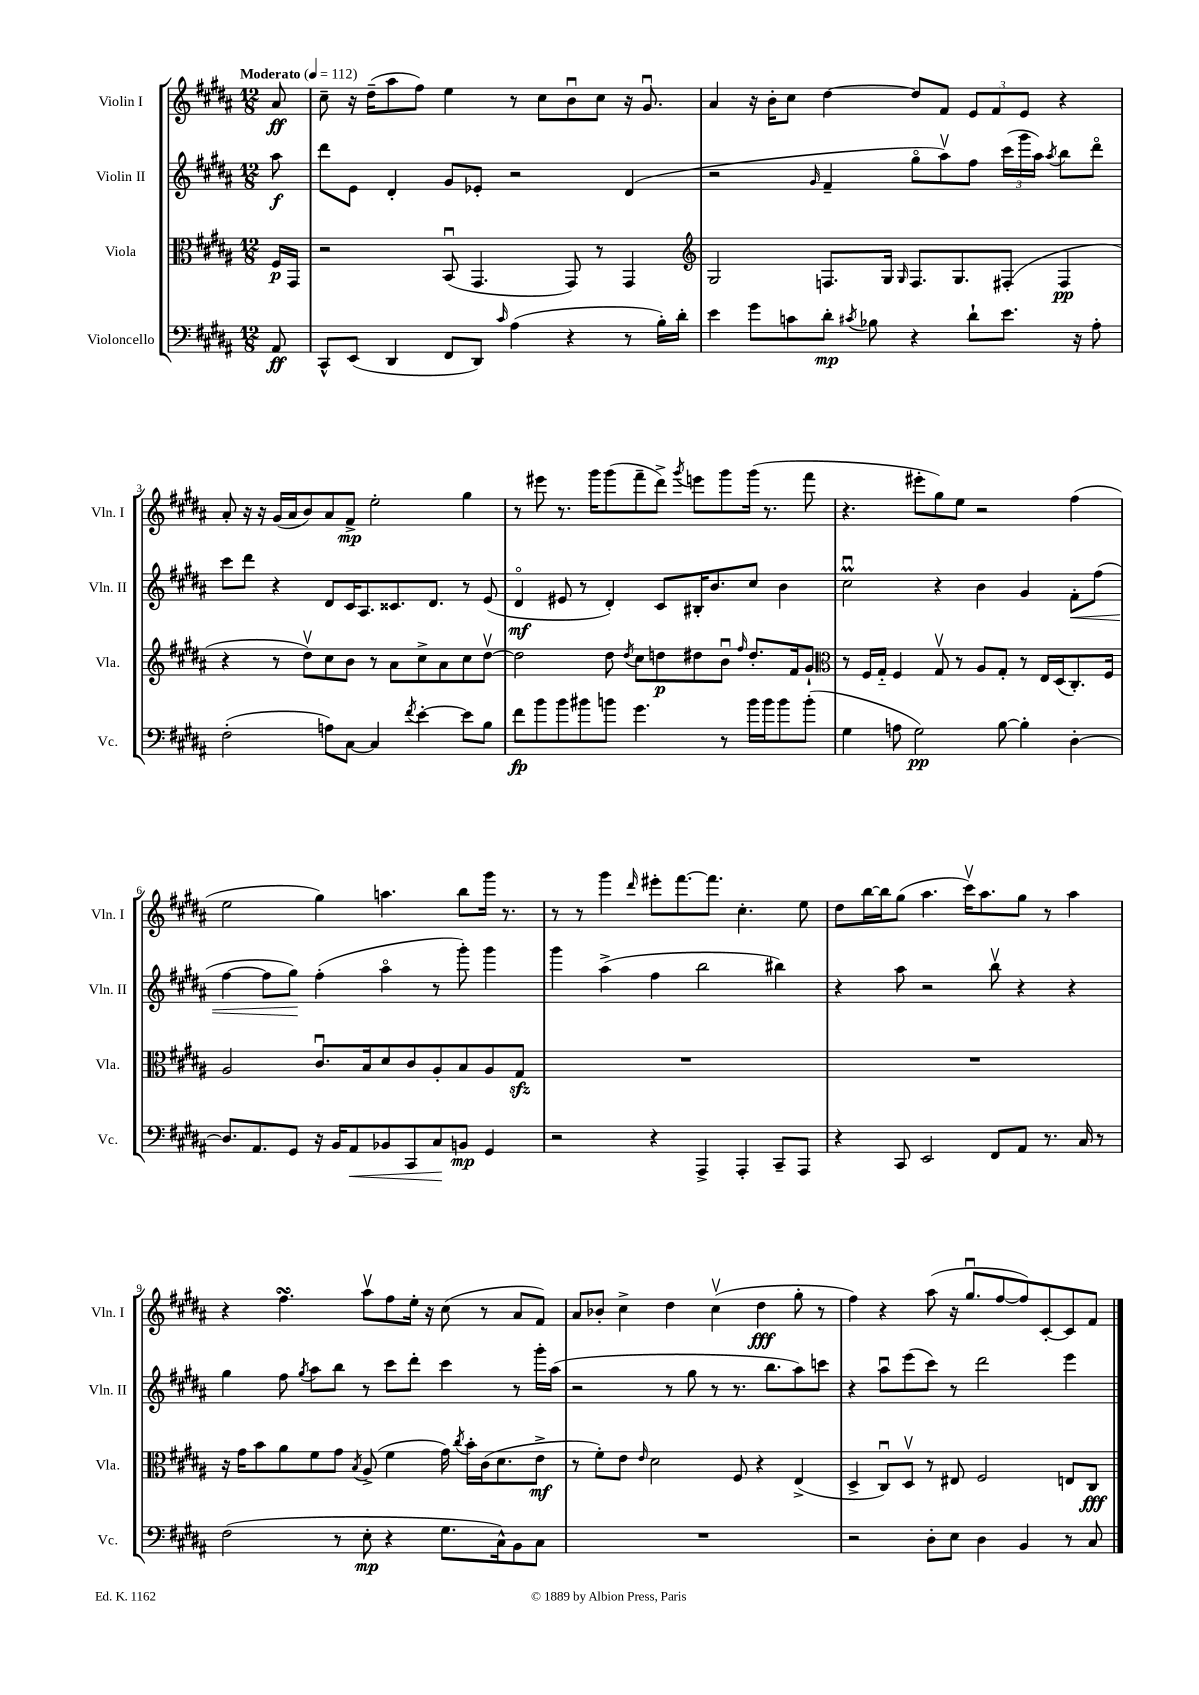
<<
\new StaffGroup <<
\new Staff = "s0" \with { instrumentName = "Violin I" shortInstrumentName = "Vln. I" } {
    \clef treble \key b \major \numericTimeSignature \time 12/8 \partial 8 \tempo "Moderato" 4 = 112
    \autoBeamOff ais'8\ff |
    cis''8-- r16 dis''16[--( ais''8 fis''8]) e''4 r8 cis''8[ b'8\downbow cis''8] r16 gis'8.\downbow |
    ais'4 r16 b'16[-. cis''8] dis''4~ dis''8[ fis'8] \tuplet 3/2 { e'8[ fis'8 e'8] } r4 |
    ais'8-. r16 r16 gis'16[( ais'16 b'8) ais'8 fis'8]->\mp e''2-. gis''4 |
    r8 eis'''8 r8. gis'''16[ gis'''8( fis'''8-- dis'''8]->) \acciaccatura { gis'''8 } e'''8[ gis'''8 gis'''16]( r8. fis'''8 |
    r4. eis'''8[-. gis''8) e''8] r2 fis''4( |
    e''2 gis''4) a''4. b''8[ gis'''16] r8. |
    r8 r8 gis'''4 \grace { dis'''16 } eis'''8[-. fis'''8.~ fis'''8.] cis''4.-. e''8 |
    dis''8[ b''16~ b''16 gis''8]( ais''4. cis'''16[\upbow) ais''8. gis''8] r8 ais''4 |
    r4 fis''4.\turn ais''8[\upbow fis''8 e''16]-. r16 cis''8( r8 ais'8[ fis'8]) |
    ais'8[ bes'8]-. cis''4-> dis''4 cis''4\upbow( dis''4\fff gis''8-. r8 |
    fis''4) r4 ais''8( r16 gis''8.[\downbow fis''8~ fis''8) cis'8~-. cis'8 fis'8] \bar "|." |
}
\new Staff = "s1" \with { instrumentName = "Violin II" shortInstrumentName = "Vln. II" } {
    \clef treble \key b \major \numericTimeSignature \time 12/8 \partial 8
    \autoBeamOff ais''8\f |
    dis'''8[ e'8] dis'4-. gis'8[ ees'8]-. r2 dis'4( |
    r2 \grace { gis'16 } fis'4-- gis''8[\flageolet ais''8\upbow) fis''8] \tuplet 3/2 { cis'''16[( gis'''16 ais''16]) } \acciaccatura { ais''8 } b''8[ dis'''8]\flageolet |
    cis'''8[ dis'''8] r4 dis'8[ cis'16 ais8. cisis'8. dis'8.] r8 e'8( |
    dis'4\flageolet\mf eis'8 r8 dis'4-.) cis'8[ bis16-. b'8. cis''8] b'4 |
    cis''2\downbow\prall r4 b'4 gis'4 fis'8[-.\< fis''8]( |
    fis''4~ fis''8[ gis''8]\!) fis''4-.( ais''4\flageolet r8 gis'''8-.) gis'''4 |
    gis'''4 ais''4->( fis''4 b''2 bis''4) |
    r4 ais''8 r2 b''8\upbow r4 r4 |
    gis''4 fis''8 \acciaccatura { gis''8 } ais''8[ b''8] r8 cis'''8[ dis'''8]-. cis'''4 r8 gis'''16[-. ais''16]( |
    r2 r8 gis''8 r8 r8. b''8.[ ais''8) c'''8] |
    r4 ais''8[\downbow e'''8( cis'''8]) r8 dis'''2 e'''4 \bar "|." |
}
\new Staff = "s2" \with { instrumentName = "Viola" shortInstrumentName = "Vla." } {
    \clef alto \key b \major \numericTimeSignature \time 12/8 \partial 8
    \autoBeamOff fis16[\p gis,16] |
    r2 b,8\downbow( gis,4. gis,8) r8 gis,4 |
    \clef treble gis2 f8.[ gis16] \grace { gis16 } f8.[ gis8. fis8]-.( fis4\pp |
    r4 r8 dis''8[\upbow) cis''8 b'8] r8 ais'8[ cis''8-> ais'8 cis''8 dis''8]~\upbow |
    dis''2 dis''8 \acciaccatura { dis''8 } cis''8[ d''8\p dis''8 b'8]\downbow \grace { fis''16 } dis''8.[-. fis'16 gis'8]-! |
    \clef alto r8 fis16[ gis16]-_ fis4 gis8\upbow r8 ais8[ gis8]-. r8 e16[ dis16( cis8.-.) fis16] |
    ais2 cis'8.[\downbow b16 dis'8 cis'8 ais8-. b8 ais8 gis8]\sfz |
    R1. |
    R1. |
    r16 gis'16[ b'8 ais'8 fis'8 gis'8] \acciaccatura { b8 } ais8->( fis'4 gis'16) \acciaccatura { cis''8 } b'16[-. cis'16( dis'8. e'8]->\mf |
    r8 fis'8[-.) e'8] \grace { e'16 } dis'2 fis8 r4 e4->( |
    dis4-> cis8[\downbow) dis8]\upbow r8 eis8 fis2 e8[ cis8]\fff \bar "|." |
}
\new Staff = "s3" \with { instrumentName = "Violoncello" shortInstrumentName = "Vc." } {
    \clef bass \key b \major \numericTimeSignature \time 12/8 \partial 8
    \autoBeamOff ais,8\ff |
    cis,8[-^ e,8]( dis,4 fis,8[ dis,8]) \grace { cis'16 } ais4( r4 r8 b16[-.) dis'16]-. |
    e'4 gis'8[ c'8 dis'8]-.\mp \acciaccatura { cis'8 } bes8 r4 dis'8[-! e'8.] r16 ais8-. |
    fis2-.( a8[) cis8]~ cis4 \acciaccatura { fis'8 } e'4~-. e'8[ b8] |
    fis'8[\fp b'8 b'8 bis'8 b'8] gis'4. r8 b'16[ b'16 b'8 b'8]-.( |
    gis4 a8 gis2\pp) b8~ b4-. dis4~-. |
    dis8.[ ais,8. gis,8] r16 b,16[ ais,8\< bes,8 cis,8 cis8\! b,8]\mp gis,4 |
    r2 r4 ais,,4-> ais,,4-. cis,8[-- ais,,8] |
    r4 cis,8 e,2 fis,8[ ais,8] r8. cis16 r8 |
    fis2( r8 e8-.\mp r4 gis8.[ cis16-^) b,8 cis8] |
    R1. |
    r2 dis8[-. e8] dis4 b,4 r8 cis8 \bar "|." |
}
>>
>>
